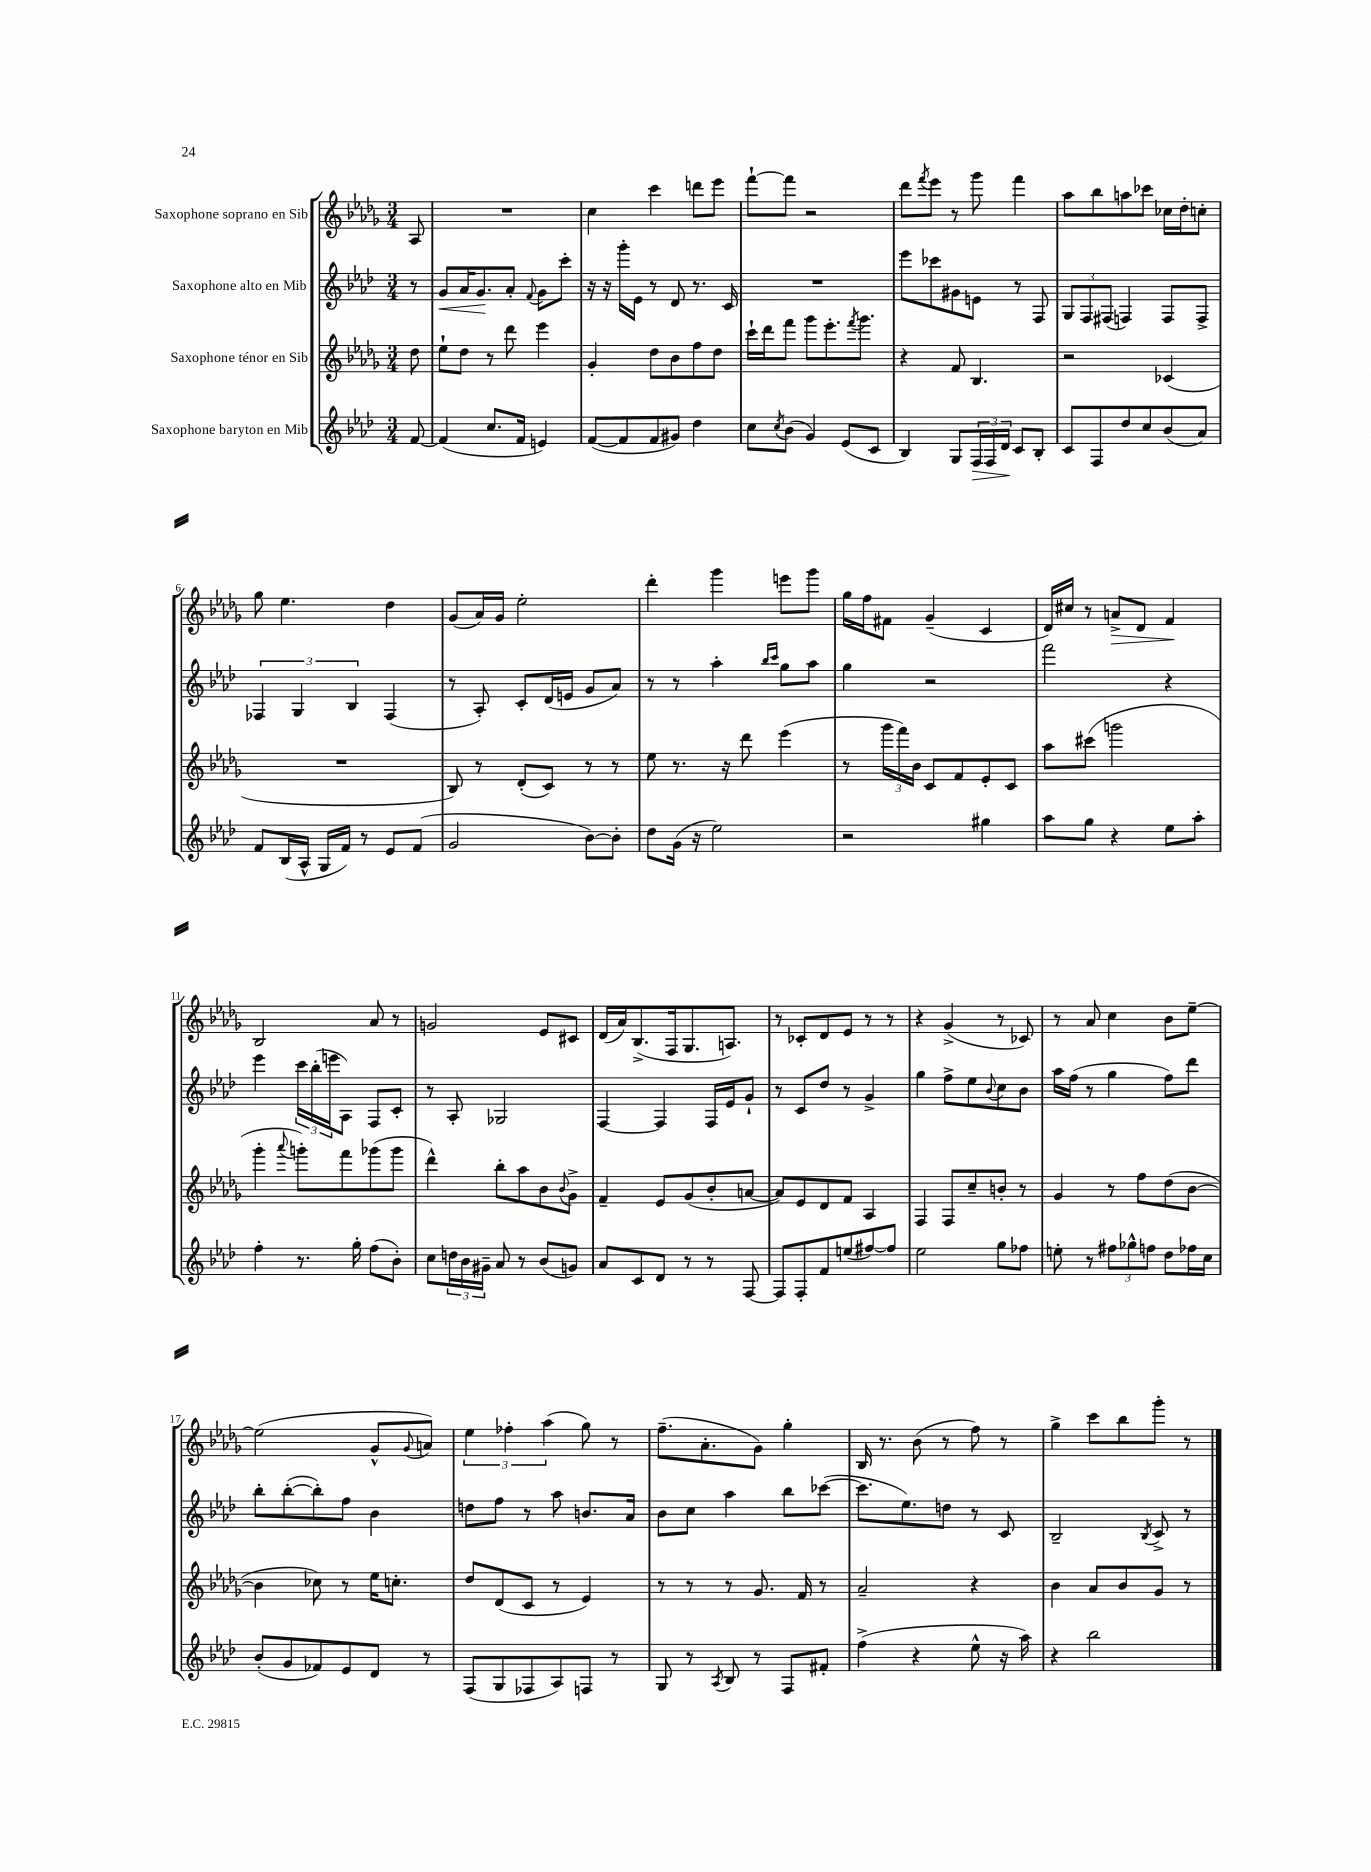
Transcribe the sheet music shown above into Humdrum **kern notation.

**kern	**kern	**kern	**kern
*staff4	*staff3	*staff2	*staff1
*clefG2	*clefG2	*clefG2	*clefG2
*k[b-e-a-d-]	*k[b-e-a-d-g-]	*k[b-e-a-d-]	*k[b-e-a-d-g-]
*M3/4	*M3/4	*M3/4	*M3/4
[8f/	8dd-\	8r	8A-/
=	=	=	=
(4f/]	8ee-`\L	8g/L	2.r
.	8dd-\J	16a-/K	.
.	.	8.g/	.
8.cc/L	8r	.	.
.	8ddd-\	8a-'/J	.
16f/Jk	.	.	.
.	.	8qqf/	.
4e/)	4eee-\	8g\L	.
.	.	8ccc'\J	.
=	=	=	=
([8f/L	4g-'/	16r	4cc\
.	.	16r	.
8f/]	.	16ggg'\LL	.
.	.	16e-\JJ	.
8f/	8dd-\L	8r	4ccc\
8g#/J)	8b-\	8d-/	.
4dd-\	8ff\	8.r	8ddd\L
.	8dd-\J	.	8eee-\J
.	.	16c/	.
=	=	=	=
8cc\L	16ccc`\LL	2.r	[8fff`\L
.	16ddd-\J	.	.
8qcc/	.	.	.
(8b-\J	8fff\J	.	8fff\]J
4g/)	8ggg-\L	.	2r
.	8.eee-'\	.	.
(8e-/L	.	.	.
.	8qfff/	.	.
.	8.ggg-\J	.	.
8c/J	.	.	.
=	=	=	=
4B-/)	4r	8eee-\L	8ddd-\L
.	.	.	8qfff/
.	.	8ccc-\	8eee-\J
8G/L	8f/	8g#\	8r
24F/L	4.B-/	8e\J	8ggg-\
24F/	.	.	.
24d-/JJ	.	.	.
8c/L	.	8r	4fff\
8B-'/J	.	8F/	.
=	=	=	=
8c/L	2r	12G/L	8aa-\L
.	.	12F/	.
8F/	.	.	8bb-\
.	.	(12F#/J	.
8dd-/	.	4F/)	8aa\
8cc/	.	.	8ccc-\J
(8b-/	(4c-/	8F/L	16cc-\LL
.	.	.	16dd-'\J
8a-/J)	.	8F^/J	8cc'\J
=	=	=	=
8f/L	2.r	6F-/	8gg-\
(16B-/L	.	.	4.ee-\
.	.	6G/	.
16A-^^/JJ	.	.	.
16G/LL	.	.	.
16f/JJ)	.	.	.
.	.	6B-/	.
8r	.	.	.
8e-/L	.	(4F-/	4dd-\
(8f/J	.	.	.
=	=	=	=
2g/	8B-/)	8r	(8g-/L
.	8r	8A-'/)	16a-/L)
.	.	.	16g-/JJ
.	(8d-'/L	8c'/L	2ee-'\
.	8c/J)	(16d-/L	.
.	.	16e/JJ	.
[8b-\L)	8r	8g/L	.
8b-'\]J	8r	8a-/J)	.
=	=	=	=
8dd-\L	8ee-\	8r	4ddd-'\
(16g\Jk	8.r	8r	.
16r	.	.	.
2ee-\)	.	4aa-'\	4ggg-\
.	16r	.	.
.	8ddd-\	.	.
.	.	16qqbb-/LL	.
.	.	16qqccc/JJ	.
.	(4eee-\	8gg\L	8eee\L
.	.	8aa-\J	8ggg-\J
=	=	=	=
2r	8r	4gg\	16gg-\LL
.	.	.	16ff\J
.	24ggg-\LL	.	8f#\J
.	24fff\)	.	.
.	24b-\JJ	.	.
.	8c/L	2r	(4g-~/
.	8f/	.	.
4gg#\	8e-'/	.	4c/
.	8c/J	.	.
=	=	=	=
8aa-\L	8aa-\L	2fff\	16d-/LL)
.	.	.	16cc#/JJ
8gg\J	(8ccc#\J	.	8r
4r	2ggg\	.	8a^/L
.	.	.	8d-/J
8ee-\L	.	4r	4f/
8aa-'\J	.	.	.
=	=	=	=
4ff'\	4ggg-'\	4eee-\	2B-/
.	8qqaaa-/	.	.
8.r	8ggg'\L)	24ccc\LL	.
.	.	(24bb-'\	.
.	.	24eee\J	.
.	8fff\	8A-\J)	.
16gg'\	.	.	.
(8ff\L	(8ggg-\	8F/L	8a-/
8b-'\J)	8ggg-\J	8c'/J	8r
=	=	=	=
8cc\L	4ddd-^^\)	8r	2g/
24dd\L	.	8A-'/	.
24b-\	.	.	.
24g#~\JJ	.	.	.
8a-/	8bb-'\L	2G-/	.
8r	8aa-\	.	.
(8b-/L	8b-\	.	8e-/L
.	8qqb-/	.	.
8g/J)	8g-^\J	.	8c#/J
=	=	=	=
8a-/L	4f~/	[4F/	(16d-/LL
.	.	.	16a-/J)
8c/	.	.	(8.B-^/
8d-/J	8e-/L	4F/]	.
.	.	.	16F/k
8r	(8g-/	.	8.G-/
8r	8b-'/	16F/LL	.
.	.	16e-/J	8.A/J)
[8F/	[8a/J	8g`/J	.
=	=	=	=
8F/]L	8a/]L)	8r	8r
8F'/	8e-/	8c/L	8c-'/L
8f/	8d-/	8dd-/J	8d-/
(8ee/	8f/J	8r	8e-/J
[8ff#/)	4A-/	4g^/	8r
8ff#/]J	.	.	8r
=	=	=	=
2ee-\	4F/	4gg\	4r
.	8F/L	8ff^\L	(4g-^/
.	8cc~/	8ee-\	.
.	.	8qqb-/	.
8gg\L	8b'/J	8cc\	8r
8ff-\J	8r	8b-\J	8c-/)
=	=	=	=
8ee'\	4g-/	16aa-\LL	8r
.	.	(16ff\JJ	.
8r	.	8r	8a-/
12ff#\L	8r	4gg\	4cc\
12gg-^^\	.	.	.
.	8ff\L	.	.
12ff\J	.	.	.
8dd-\L	(8dd-\	8ff\L)	8b-\L
16ff-\L	[8b-\J	8ddd-\J	[8ee-~\J
16cc\JJ	.	.	.
=	=	=	=
(8b-'/L	4b-\]	8bb-'\L	(2ee-\]
8g/	.	([8bb-'\	.
8f-/)	8cc-\)	8bb-'\])	.
8e-/	8r	8ff\J	.
8d-/J	16ee-\LK	4b-\	8g-^^/L
.	8.cc'\J	.	.
.	.	.	8qqg-/
8r	.	.	8a/J)
=	=	=	=
(8F/L	8dd-/L	8dd\L	6ee-\
8G/	(8d-/	8ff\J	.
.	.	.	6ff-'\
8F-/	8c/J	8r	.
.	.	.	(6aa-\
8A-/)	8r	8aa-\	.
8F/J	4e-/)	8.b/L	8gg-\)
8r	.	.	8r
.	.	16a-/Jk	.
=	=	=	=
8G/	8r	8b-\L	(8.ff~\L
8r	8r	8cc\J	.
.	.	.	8.a-'\
8qA-/	.	.	.
8B-/	8r	4aa-\	.
8r	8.g-/	.	8g-\J)
8F/L	.	8bb-\L	4gg-'\
.	16f/	.	.
8f#'/J	8r	([8ccc-\J	.
=	=	=	=
(4ff^\	2a-~/	8.ccc-\]L	16B-/
.	.	.	8.r
.	.	8.ee-\)	.
4r	.	.	(8b-\
.	.	8dd\J	8r
8ee-^^\	4r	8r	8ff\)
16r	.	8c/	8r
16aa-\)	.	.	.
=	=	=	=
4r	4b-\	2B-~/	4gg-^\
2bb-\	8a-/L	.	8ccc\L
.	8b-/	.	8bb-\
.	.	8qB-/	.
.	8g-/J	8c^/	8ggg-'\J
.	8r	8r	8r
==	==	==	==
*-	*-	*-	*-
